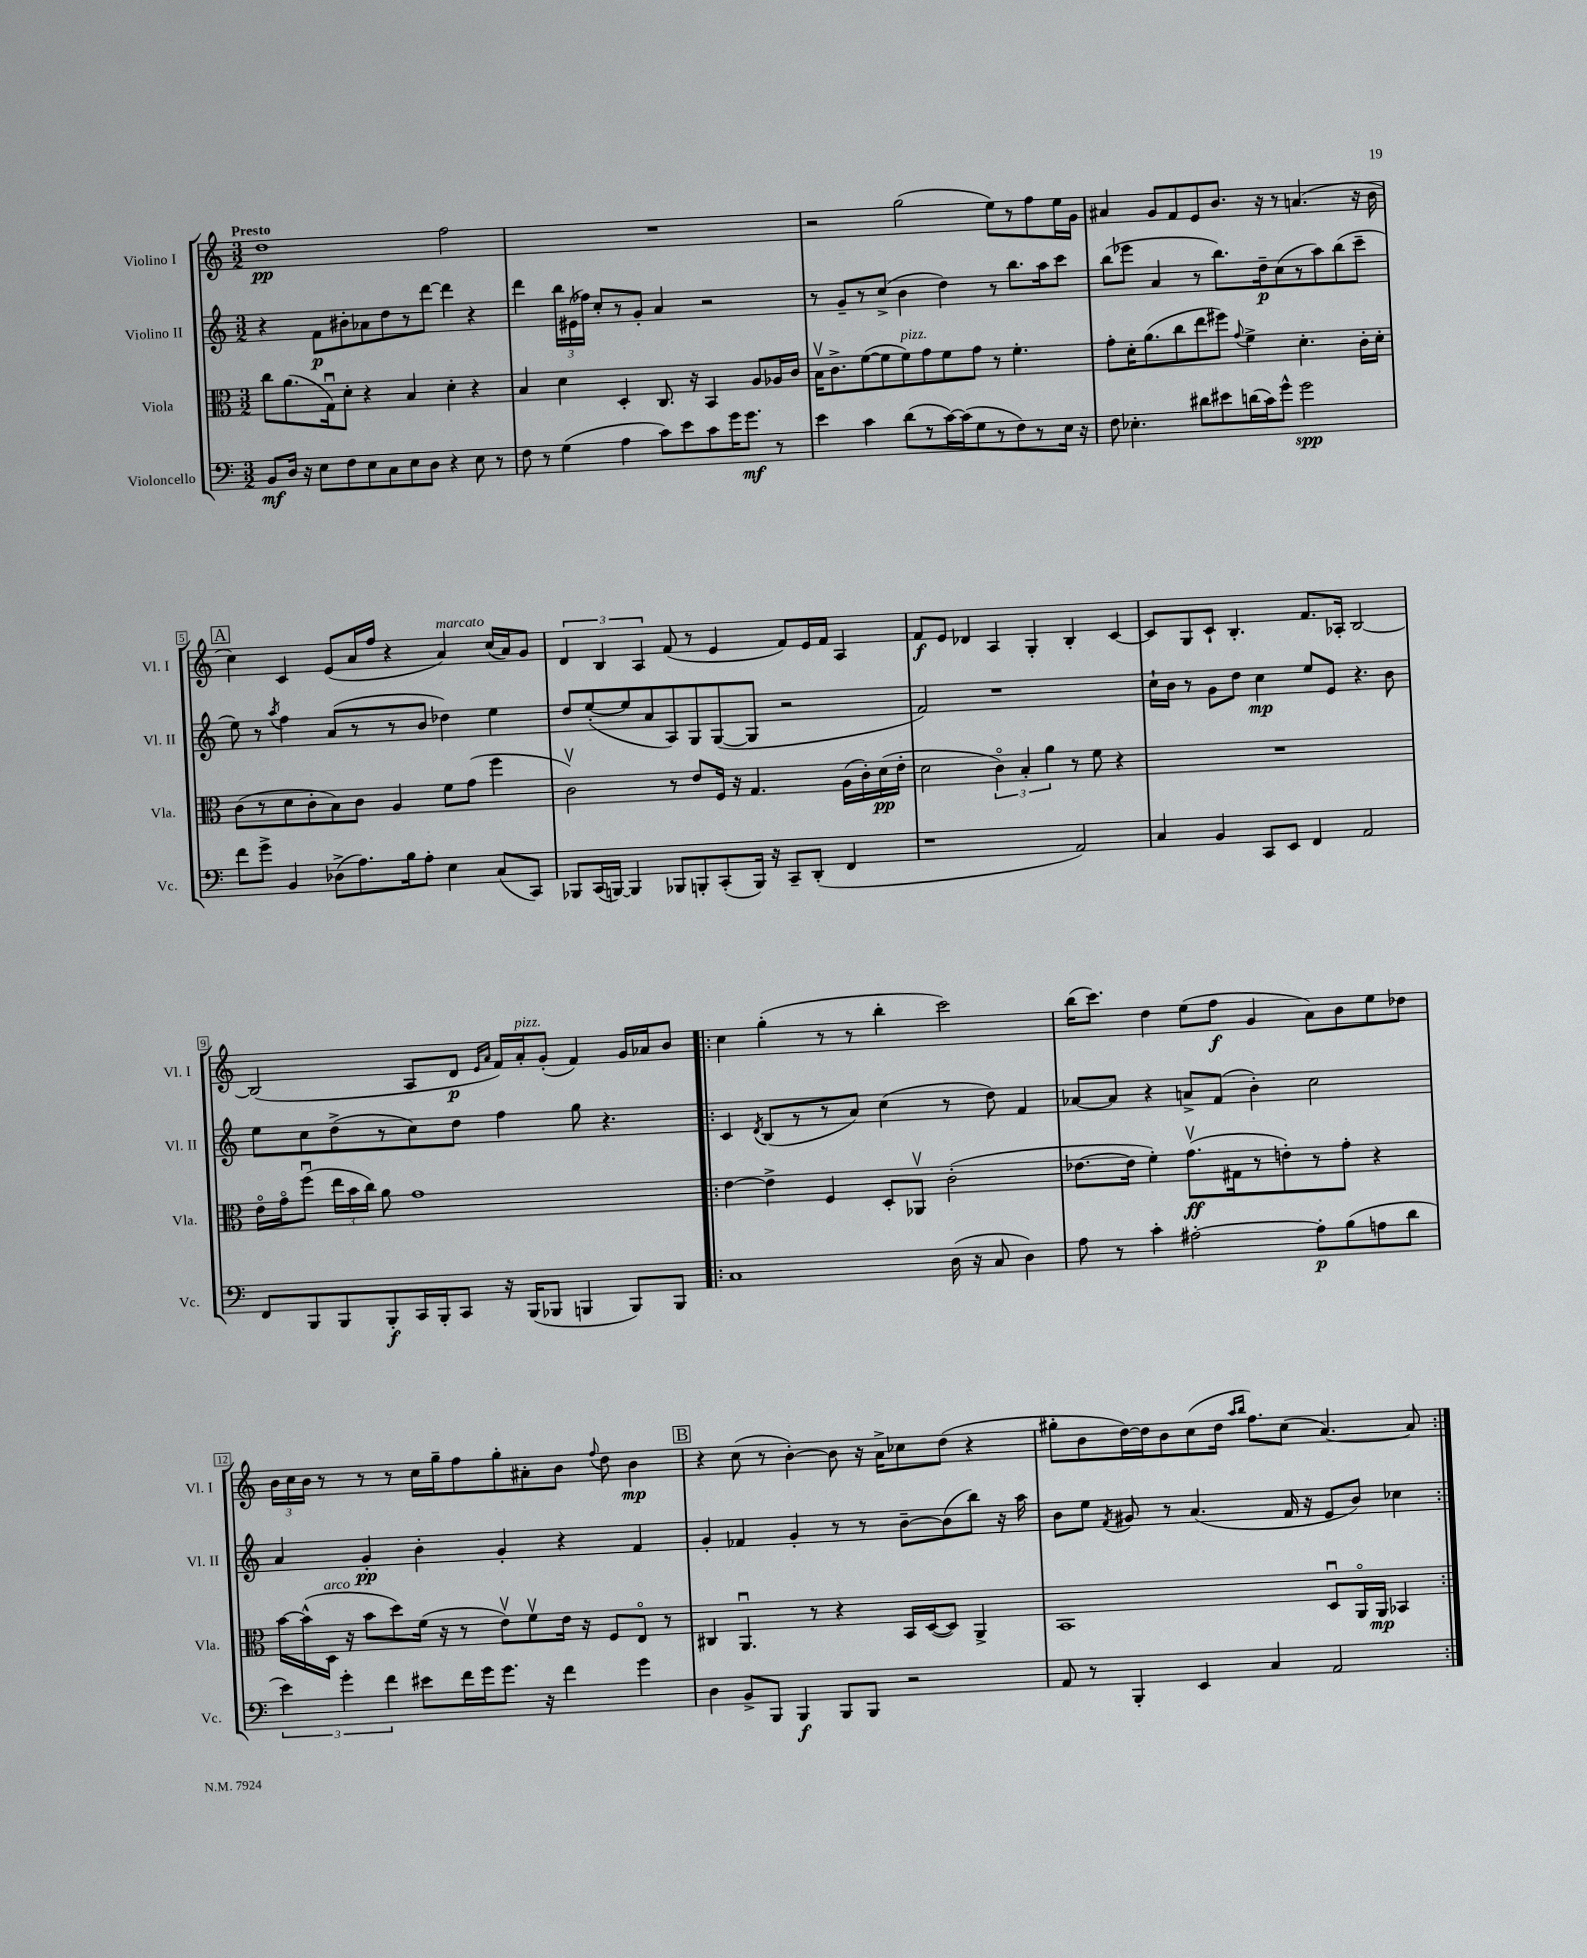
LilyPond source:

<<
\new StaffGroup <<
\new Staff = "s0" \with { instrumentName = "Violino I" shortInstrumentName = "Vl. I" } {
    \clef treble \key c \major \numericTimeSignature \time 3/2 \tempo "Presto"
    \autoBeamOff d''1\pp f''2 |
    R1. |
    r2 g''2( e''8[) r8 f''8 e''16 g'16] |
    ais'4 g'8[ f'8 e'8 b'8.] r16 r8 a'4.( r16 b'16 |
    \mark \markup { \box "A" } c''4) c'4 e'8[( a'16 f''16] r4 a'4^\markup { \italic "marcato" }) c''16[( a'16) g'8] |
    \tuplet 3/2 { d'4 b4 a4 } f'8( r8 e'4 f'8[) e'16 f'16] a4 |
    f'8[\f e'8] des'4 a4 g4-. b4-. c'4~ |
    c'8[ g8 c'8]-! b4.-. f'8.[ aes16]-. b2~ |
    b2( a8[ d'8]\p \grace { e'16[ a'16] } f'16[) a'16-.^\markup { \italic "pizz." } g'8]-.( f'4) g'16[ aes'16 b'8] |
    \repeat volta 2 { c''4 g''4-.( r8 r8 b''4-. c'''2) |
    b''16[( c'''8.]) d''4 e''8[( f''8]\f g'4 a'8[) b'8 e''8 des''8] |
    \tuplet 3/2 { b'16[ c''16 b'16] } r8 r8 r8 c''16[ g''16-- f''8 g''8-. ais'8-. b'8] \appoggiatura { f''8 } d''8 b'4\mp |
    \mark \markup { \box "B" } r4 c''8( r8 b'4~-.) b'8 r16 a'16[-> ces''8 d''8]( r4 |
    gis''8[-. b'8 d''16~) d''16 b'8 c''8( d''16] \grace { a''16[ b''16] } f''8.[) c''8]( a'4.~) a'8 | }
}
\new Staff = "s1" \with { instrumentName = "Violino II" shortInstrumentName = "Vl. II" } {
    \clef treble \key c \major \numericTimeSignature \time 3/2
    \autoBeamOff r4 f'8[\p bis'8-. aes'8 d''8 r8 d'''8]~ d'''4 r4 |
    d'''4 \tuplet 3/2 { b''16[ eis'16( fes''16]) } c''8[-. r8 g'8]-. a'4 r2 |
    r8 g'8[-- r8 c''8]->( b'4 d''4) r8 b''8.[ a''16 c'''8] |
    b''8[( ees'''8] a'4 r8 b''8.[) d''16--\p c''8( r8 a''8) b''8( c'''8]-- |
    \mark \markup { \box "A" } e''8) r8 \acciaccatura { a''8 } f''4 a'8[( r8 r8 b'8] des''4) e''4 |
    d''8[ e''8~-.( e''8 a'8 a8) g8 g8~( g8] r2 |
    f'2) r1 |
    c''16[-! b'16] r8 g'8[ d''8] c''4\mp e''8[ e'8] r4. b'8 |
    e''8[ c''8 d''8->( r8 c''8) d''8] f''4 g''8 r4. |
    \repeat volta 2 { c'4 \acciaccatura { d'8 } b8[( r8 r8 a'8]) c''4( r8 d''8) f'4 |
    aes'8[~ aes'8] r4 a'8[-> f'8]( b'4-.) c''2 |
    a'4 g'4-.\pp b'4-. g'4-. r4 f'4 |
    \mark \markup { \box "B" } g'4-. fes'4 g'4-. r8 r8 b'8[~-- b'8( b''8]) r16 a''16 |
    b'8[ e''8] \acciaccatura { f'8 } gis'8 r8 a'4.( f'16 r16 e'8[ b'8]) ces''4 | }
}
\new Staff = "s2" \with { instrumentName = "Viola" shortInstrumentName = "Vla." } {
    \clef alto \key c \major \numericTimeSignature \time 3/2
    \autoBeamOff c''8[ a'8.( g16\downbow) d'8]-. r4 b4 d'4-. r4 |
    b4 d'4 d4-. c8. r16 b,4 a8[ aes16 c'16] |
    b16[\upbow c'8.-> f'8~( f'8 f'8^\markup { \italic "pizz." }) g'8 f'8 g'8] r8 f'4.-. |
    g'8[-. d'16-. a'8.( c''8 e''8 fis''8]) \appoggiatura { g'8 } f'4-> d'4.-. c'16[-. d'16]-. |
    \mark \markup { \box "A" } c'8[( r8 d'8 c'8-. b8) c'8] a4 f'8[ g'8]( f''4 |
    c'2\upbow) r8 e'8[ f16] r16 g4. a16[( c'16-.) d'16\pp( e'16]-. |
    d'2 \tuplet 3/2 { c'4\flageolet) b4-. a'4 } r8 f'8 r4 |
    R1. |
    e'16[\flageolet g'16\flageolet f''8]\downbow( \tuplet 3/2 { e''16[ b'16 c''16]) } a'8 g'1 |
    \repeat volta 2 { e'4~ e'4-> f4 d8[-. aes,8]\upbow c'2-.( |
    ees'8.[~ ees'16] f'4-.) g'8.[\upbow\ff( gis16 r8 e'8-.) r8 g'8]-. r4 |
    b'16[~ b'16-^( d16]^\markup { \italic "arco" } r16 b'8[ d''8) f'16]( r16 r8 e'8[\upbow) f'8\upbow e'16] r16 f8[ e8]\flageolet r8 |
    \mark \markup { \box "B" } cis4 a,4.\downbow r8 r4 b,16[ d16~( d8]) a,4-> |
    b,1 d8[\downbow a,16\flageolet a,16]\mp bes,4 | }
}
\new Staff = "s3" \with { instrumentName = "Violoncello" shortInstrumentName = "Vc." } {
    \clef bass \key c \major \numericTimeSignature \time 3/2
    \autoBeamOff b,8[\mf d16] r16 e8[ f8 e8 c8 e8 d8] r4 e8 r8 |
    f8 r8 g4( a4 c'8[) e'8 c'8 g'16 g'8.]\mf r8 |
    e'4 c'4 d'8[( r8 c'16~) c'16( g8 r8 f8) r8 e16] r16 |
    f8 ees4.-. dis'8[ eis'8 d'16( c'16) g'8]-^ g'2\spp |
    \mark \markup { \box "A" } f'8[ g'8]-> b,4 des8[->( a8.) b16 a8]-. e4 c8[( c,8]) |
    bes,,8[ c,16( b,,16]~) b,,4 bes,,8[ b,,8-. c,8-.( b,,16]) r16 c,8[-- d,8]-.( f,4 |
    r1 a,2) |
    c4 b,4 c,8[ e,8] f,4 a,2 |
    f,8[ b,,8 b,,8 b,,8-.\f c,16 b,,16-. c,8] r16 b,,16[( bes,,8] b,,4 b,,8[) b,,8] |
    \repeat volta 2 { c1 d16( r16 c8 d4) |
    a8 r8 c'4-. ais2~-. ais8[-.\p b8( a8 d'8] |
    \tuplet 3/2 { e'4) g'4-. f'4 } eis'8[ f'16 g'16 g'8.] r16 f'4 g'4 |
    \mark \markup { \box "B" } d4 b,8[-> b,,8] b,,4\f b,,8[ b,,8] r2 |
    a,8 r8 b,,4-. e,4 c4 a,2 | }
}
>>
>>
\layout { \context { \Score \override BarNumber.stencil = #(make-stencil-boxer 0.1 0.3 ly:text-interface::print) } }
